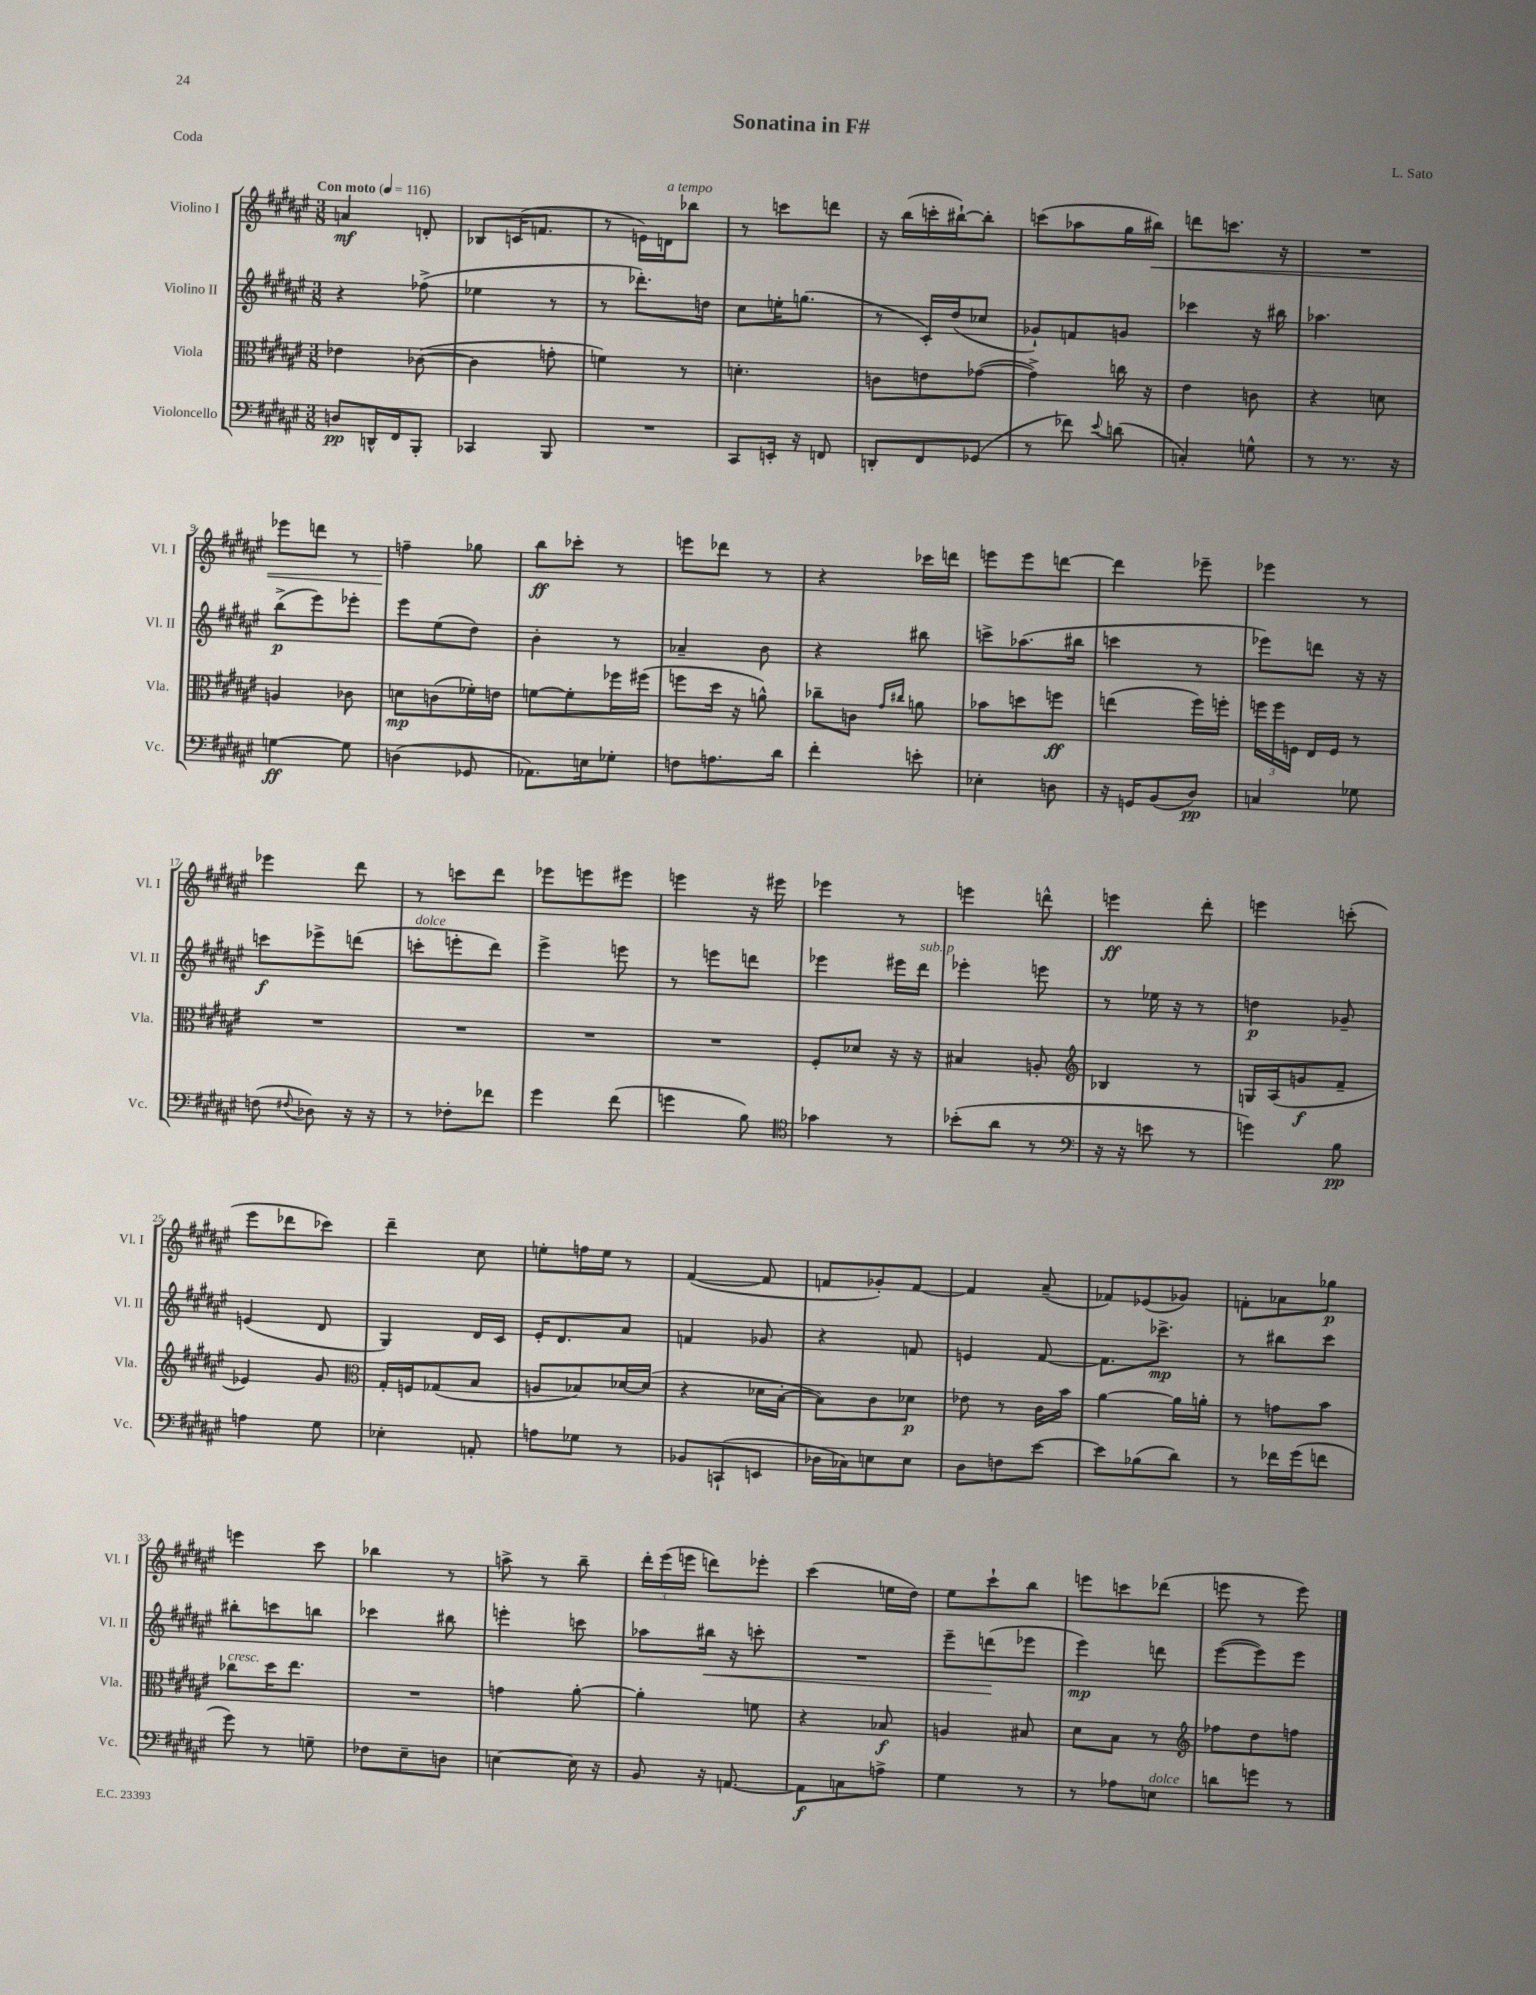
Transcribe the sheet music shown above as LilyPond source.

\header { title = "Sonatina in F#" composer = "L. Sato" piece = "Coda" }
<<
\new StaffGroup <<
\new Staff = "s0" \with { instrumentName = "Violino I" shortInstrumentName = "Vl. I" } {
    \clef treble \key fis \major \numericTimeSignature \time 3/8 \tempo "Con moto" 4 = 116
    \autoBeamOff a'4\mf d'8-. |
    bes8[ c'16( f'8.] |
    r8 e'16[) d'16^\markup { \italic "a tempo" } bes''8] |
    r8 c'''8[ d'''8] |
    r16 b''16[( c'''16-. bis''16~-!) bis''8]-. |
    c'''8[( aes''8 gis''16 bis''16]\<) |
    d'''8[ c'''8.] r16 |
    R4. |
    ees'''8[ d'''8] r8 |
    f''4--\! ges''8 |
    b''8[\ff ces'''8]-. r8 |
    e'''8[ des'''8] r8 |
    r4 ces'''16[ d'''16] |
    e'''8[ e'''8 d'''8]~ |
    d'''4 ees'''8-- |
    ees'''4 r8 |
    ees'''4 dis'''8 |
    r8 c'''8[ dis'''8] |
    ees'''8[ e'''8 eis'''8] |
    e'''4 r16 eis'''16 |
    ees'''4 r8 |
    e'''4 d'''8-^ |
    e'''4\ff dis'''8-. |
    e'''4 c'''8-.( |
    eis'''8[ des'''8 ces'''8]) |
    dis'''4-- cis''8 |
    e''8[-. f''16 e''16] r8 |
    fis'4~( fis'8 |
    f'8[ ges'8-.) f'8]~ |
    f'4 ais'8--( |
    fes'8[) ees'8( ges'8]) |
    f'8[-. aes'8 ges''8]\p |
    e'''4 cis'''8 |
    bes''4 r8 |
    a''8-> r8 b''8-- |
    \tuplet 3/2 { dis'''16[-. eis'''16( e'''16] } d'''8[) ees'''8]-. |
    cis'''4( e''16[ dis''16]) |
    eis''8[ cis'''8-! b''8] |
    e'''8[ c'''8 des'''8]( |
    e'''8 r8 e'''8) \bar "|." |
}
\new Staff = "s1" \with { instrumentName = "Violino II" shortInstrumentName = "Vl. II" } {
    \clef treble \key fis \major \numericTimeSignature \time 3/8
    \autoBeamOff r4 fes''8->( |
    ees''4 r8 |
    r8 des'''8.[-.) d''16] |
    cis''8[ e''16-. g''8.]( |
    r8 cis'16[-.) dis''16( ces''8] |
    ges'8[-!) f'8 g'8] |
    ces'''4 r16 bis''16 |
    aes''4. |
    b''8[->\p( eis'''8) ees'''8]-. |
    eis'''8[ eis''8( dis''8]) |
    b'4-. r8 |
    aes'4-- b'8 |
    r4 bis''8 |
    c'''8[-> aes''8.( bis''16] |
    c'''4 r8 |
    ees'''8[) d'''8] r16 r16 |
    c'''8[\f ees'''8-> d'''8]( |
    c'''8[-.^\markup { \italic "dolce" } e'''8-. dis'''8]) |
    eis'''4-> e'''8 |
    r8 e'''8[ d'''8] |
    ees'''4 eis'''16[ dis'''16]^\markup { \italic "sub. p" } |
    ees'''4-. e'''8 |
    r8 ees''16 r16 r8 |
    d''4\p ges'8-- |
    e'4( dis'8 |
    gis4) dis'16[ cis'16] |
    eis'16[-. dis'8. ais'8] |
    f'4 ges'8 |
    r4 f'8 |
    e'4 fis'8~ |
    fis'8.[ ces'''8.]->\mp |
    r8 bis''8[ cis'''8] |
    bis''8[-. c'''8 b''8] |
    ces'''4 bis''8 |
    e'''4-. c'''8 |
    aes''8[ bis''16]\< r16 c'''8-. |
    R4. |
    eis'''8[-- d'''8\!( ees'''8] |
    eis'''4\mp) d'''8 |
    eis'''8[~( eis'''8) eis'''8] \bar "|." |
}
\new Staff = "s2" \with { instrumentName = "Viola" shortInstrumentName = "Vla." } {
    \clef alto \key fis \major \numericTimeSignature \time 3/8
    \autoBeamOff ees'4 ces'8~( |
    ces'4 g'8-. |
    f'4) r8 |
    d'4.-. |
    c'8[ e'8 ges'8]~( |
    ges'4->) c''16 r16 |
    eis'4 c'8 |
    r4 d'8 |
    a4 ces'8 |
    d'8[\mp c'8( fes'16-.) e'16] |
    f'8[~ f'8-. fes''16 fis''16]( |
    f''8[ dis''16] r16 a'8-^) |
    ces''8[-- c'8] \grace { gis'16[ cis''16] } a'8 |
    bes'8[ d''8 f''8]\ff |
    e''4( fis''16[) f''16]-. |
    \tuplet 3/2 { f''16[ f''16 f16] } eis16[ f16] r8 |
    R4. |
    R4. |
    R4. |
    R4. |
    fis8[-. des'8] r16 r16 |
    bis4 a8-. |
    \clef treble bes4 r8 |
    g16[ ais16( g'8\f fis'8]-- |
    ees'4) gis'8 |
    \clef alto gis16[-. f16 ges8( b8] |
    a8[ bes8) des'16~ des'16]( |
    r4 des'16[ b16]~-. |
    b8[) cis'8 des'8]\p |
    ees'8 r8 cis'16[ b'16] |
    ais'4~ ais'16[ a'16]-. |
    r8 g'8[ b'8] |
    ces''8[^\markup { \italic "cresc." } dis''16 eis''8.] |
    R4. |
    g'4 ais'8~-. |
    ais'4-. f'8 |
    r4 bes8\f |
    a4 bis8 |
    dis'8[ b8] r8 |
    \clef treble fes''8[ dis''8 f''8] \bar "|." |
}
\new Staff = "s3" \with { instrumentName = "Violoncello" shortInstrumentName = "Vc." } {
    \clef bass \key fis \major \numericTimeSignature \time 3/8
    \autoBeamOff d8[\pp d,16-^ fis,16 b,,8]-. |
    ces,4 b,,8 |
    R4. |
    cis,8[ e,16]-. r16 f,8 |
    d,8[-. fis,8 ges,8]( |
    r8 fes'8) \appoggiatura { eis'8 } d'8( |
    c4-.) g8-^ |
    r8 r8. r16 |
    g4~\ff g8 |
    d4( ges,8 |
    aes,8.[) e16 ges8]-. |
    f8[ a8. dis'16] |
    fis'4-. e'8-. |
    ees4-. d8 |
    r16 g,16[ b,8( dis8]\pp) |
    c4 ges8 |
    f8( \appoggiatura { fis8 } des8) r16 r16 |
    r8 fes8[-. fes'8] |
    gis'4 fis'8( |
    g'4 b8) |
    \clef tenor ges'4 r8 |
    bes'8[-.( ais'8] r8 |
    \clef bass r16 r16 e'8 r8 |
    g'4) b8\pp |
    a4 gis8 |
    ees4-. a,8-. |
    a8[ ges8] r8 |
    bes,8[ c,8-!( e,8] |
    des16[ ces16) e8 e8] |
    dis8[ f8 eis'8]~ |
    eis'8[ bes8( dis'8]) |
    r8 fes'16[ gis'16( f'8] |
    gis'8) r8 g8-- |
    fes8[ eis8-- d8] |
    e4~ e16 r16 |
    b,8 r16 a,8.~ |
    a,8[\f c8 a8]-> |
    gis4 r8 |
    r8 aes8[ e8]^\markup { \italic "dolce" } |
    d'8[ g'8] r8 \bar "|." |
}
>>
>>
